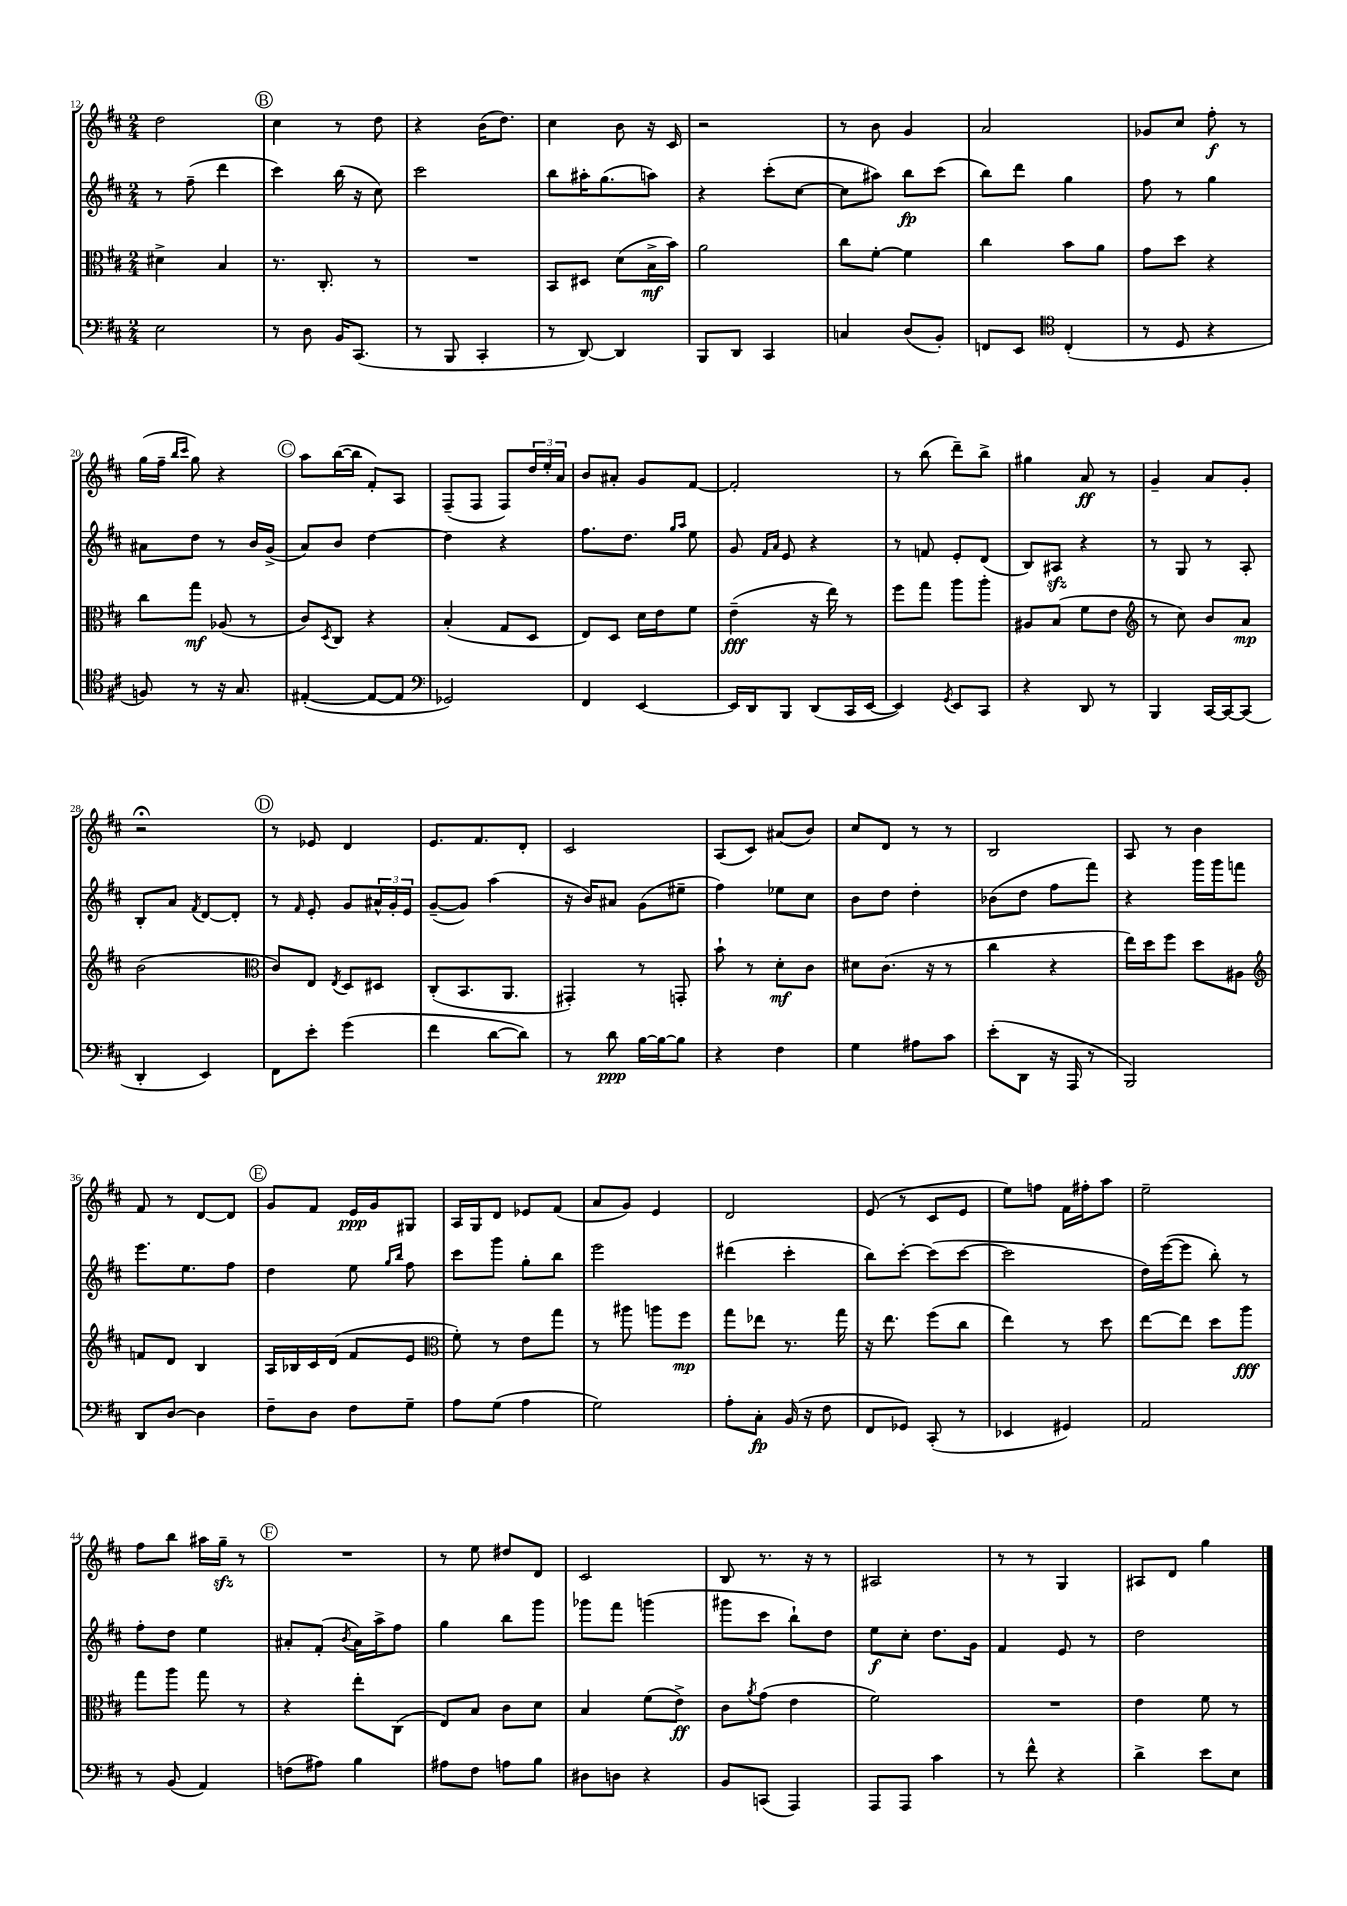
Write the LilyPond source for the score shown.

<<
\new StaffGroup <<
\new Staff = "s0" {
    \clef treble \key d \major \numericTimeSignature \time 2/4
    d''2 |
    \mark \markup { \circle "B" } cis''4 r8 d''8 |
    r4 b'16( d''8.) |
    cis''4 b'8 r16 cis'16 |
    r2 |
    r8 b'8 g'4 |
    a'2 |
    ges'8 cis''8 fis''8-.\f r8 |
    g''16( fis''16-- \grace { b''16 cis'''16 } g''8) r4 |
    \mark \markup { \circle "C" } a''8 b''16~( b''16 fis'8-.) a8 |
    fis8--( fis8 fis8) \tuplet 3/2 { d''16 e''16-. a'16 } |
    b'8 ais'8-. g'8 fis'8~ |
    fis'2-. |
    r8 b''8( d'''8--) b''8-> |
    gis''4 a'8\ff r8 |
    g'4-- a'8 g'8-. |
    r2\fermata |
    \mark \markup { \circle "D" } r8 ees'8 d'4 |
    e'8. fis'8. d'8-. |
    cis'2 |
    a8( cis'8) ais'8( b'8) |
    cis''8 d'8 r8 r8 |
    b2 |
    a8 r8 b'4 |
    fis'8 r8 d'8~ d'8 |
    \mark \markup { \circle "E" } g'8 fis'8 e'16\ppp g'16 gis8 |
    a16 g16 d'8 ees'8 fis'8( |
    a'8 g'8) e'4 |
    d'2 |
    e'8( r8 cis'8 e'8 |
    e''8) f''8 fis'16 fis''16-. a''8 |
    e''2-- |
    fis''8 b''8 ais''16 g''16--\sfz r8 |
    \mark \markup { \circle "F" } R2 |
    r8 e''8 dis''8 d'8 |
    cis'2 |
    b8 r8. r16 r8 |
    ais2 |
    r8 r8 g4 |
    ais8 d'8 g''4 \bar "|." |
}
\new Staff = "s1" {
    \clef treble \key d \major \numericTimeSignature \time 2/4
    r8 fis''8--( d'''4 |
    \mark \markup { \circle "B" } cis'''4) b''16( r16 cis''8) |
    cis'''2 |
    b''8 ais''16-. g''8.( a''8) |
    r4 cis'''8-.( cis''8~ |
    cis''8 ais''8) b''8\fp cis'''8( |
    b''8) d'''8 g''4 |
    fis''8 r8 g''4 |
    ais'8 d''8 r8 b'16 g'16->( |
    \mark \markup { \circle "C" } a'8) b'8 d''4~ |
    d''4 r4 |
    fis''8. d''8. \grace { g''16 a''16 } e''8 |
    g'8 \grace { fis'16 a'16 } e'8 r4 |
    r8 f'8 e'8-. d'8( |
    b8) ais8\sfz r4 |
    r8 g8 r8 a8-. |
    b8-. a'8 \acciaccatura { fis'8 } d'8~ d'8-. |
    \mark \markup { \circle "D" } r8 \grace { fis'16 } e'8-. g'8 \tuplet 3/2 { ais'16-^ g'16-. e'16 } |
    g'8~--( g'8) a''4( |
    r16 b'16) ais'8 g'8( eis''8-- |
    fis''4) ees''8 cis''8 |
    b'8 d''8 d''4-. |
    bes'8( d''8 fis''8 fis'''8) |
    r4 g'''16 g'''16 f'''8 |
    e'''8. e''8. fis''8 |
    \mark \markup { \circle "E" } d''4 e''8 \grace { g''16 b''16 } fis''8 |
    cis'''8 g'''8 g''8-. b''8 |
    e'''2 |
    dis'''4( cis'''4-. |
    b''8) cis'''8~-. cis'''8( cis'''8~ |
    cis'''2 |
    d''16) e'''16~( e'''8 b''8-.) r8 |
    fis''8-. d''8 e''4 |
    \mark \markup { \circle "F" } ais'8-. fis'8-.( \acciaccatura { b'8 } ais'16) a''16-> fis''8 |
    g''4 b''8 g'''8 |
    ges'''8 fis'''8 g'''4( |
    gis'''8 cis'''8 b''8-!) d''8 |
    e''8\f cis''8-. d''8. g'16 |
    fis'4 e'8 r8 |
    d''2 \bar "|." |
}
\new Staff = "s2" {
    \clef alto \key d \major \numericTimeSignature \time 2/4
    dis'4-> b4 |
    \mark \markup { \circle "B" } r8. cis8.-. r8 |
    R2 |
    b,8 dis8 d'8( b16->\mf b'16) |
    a'2 |
    cis''8 fis'8~-. fis'4 |
    cis''4 b'8 a'8 |
    g'8 d''8 r4 |
    cis''8 g''8\mf aes8( r8 |
    \mark \markup { \circle "C" } cis'8) \acciaccatura { d8 } cis8 r4 |
    b4-.( g8 d8 |
    e8) d8 d'16 e'16 fis'8 |
    e'4--\fff( r16 e''16) r8 |
    fis''8 g''8 a''8 a''8-. |
    ais8 b8( fis'8 e'8 |
    \clef treble r8 cis''8) b'8 a'8\mp |
    b'2( |
    \mark \markup { \circle "D" } \clef alto cis'8) e8 \acciaccatura { e8 } d8 dis8 |
    cis8-.( b,8. a,8. |
    gis,4-.) r8 g,8-. |
    b'8-! r8 d'8-.\mf cis'8 |
    dis'8 cis'8.( r16 r8 |
    cis''4 r4 |
    e''16) d''16 fis''8 d''8 ais8 |
    \clef treble f'8 d'8 b4 |
    \mark \markup { \circle "E" } a16 bes16 cis'16 d'16( fis'8 e'8 |
    \clef alto fis'8-.) r8 e'8 g''8 |
    r8 ais''8 a''8 fis''8\mp |
    g''8 ees''8 r8. g''16 |
    r16 e''8. fis''8( cis''8 |
    e''4) r8 d''8 |
    e''8~ e''8 d''8 a''8\fff |
    g''8 a''8 g''8 r8 |
    \mark \markup { \circle "F" } r4 e''8-. cis8( |
    e8) b8 cis'8 d'8 |
    b4 fis'8( e'8->\ff) |
    cis'8 \acciaccatura { a'8 } g'8( e'4 |
    fis'2) |
    R2 |
    e'4 fis'8 r8 \bar "|." |
}
\new Staff = "s3" {
    \clef bass \key d \major \numericTimeSignature \time 2/4
    e2 |
    \mark \markup { \circle "B" } r8 d8 b,16 cis,8.( |
    r8 b,,8 cis,4-. |
    r8 d,8~) d,4 |
    b,,8 d,8 cis,4 |
    c4 d8( b,8-.) |
    f,8 e,8 \clef tenor cis4-.( |
    r8 d8 r4 |
    f8) r8 r16 g8. |
    \mark \markup { \circle "C" } eis4~-.( eis8~ eis8 |
    \clef bass ges,2) |
    fis,4 e,4~ |
    e,16 d,16 b,,8 d,8( cis,16 e,16~ |
    e,4) \acciaccatura { g,8 } e,8 cis,8 |
    r4 d,8 r8 |
    b,,4 cis,16~ cis,16~ cis,8( |
    d,4-. e,4) |
    \mark \markup { \circle "D" } fis,8 e'8-. g'4( |
    fis'4 d'8~ d'8) |
    r8 d'8\ppp b16~ b16~ b8 |
    r4 fis4 |
    g4 ais8 cis'8 |
    e'8-.( d,8 r16 a,,16 r8 |
    b,,2) |
    d,8 d8~ d4 |
    \mark \markup { \circle "E" } fis8-- d8 fis8 g8-- |
    a8 g8( a4 |
    g2) |
    a8-. cis8-.\fp b,16( r16 fis8 |
    fis,8 ges,8) cis,8-.( r8 |
    ees,4 gis,4) |
    a,2 |
    r8 b,8( a,4) |
    \mark \markup { \circle "F" } f8( ais8) b4 |
    ais8 fis8 a8 b8 |
    dis8 d8 r4 |
    b,8 c,8( a,,4) |
    a,,8 a,,8 cis'4 |
    r8 fis'8-^ r4 |
    d'4-> e'8 e8 \bar "|." |
}
>>
>>
\layout { \context { \Score currentBarNumber = #12 } }
